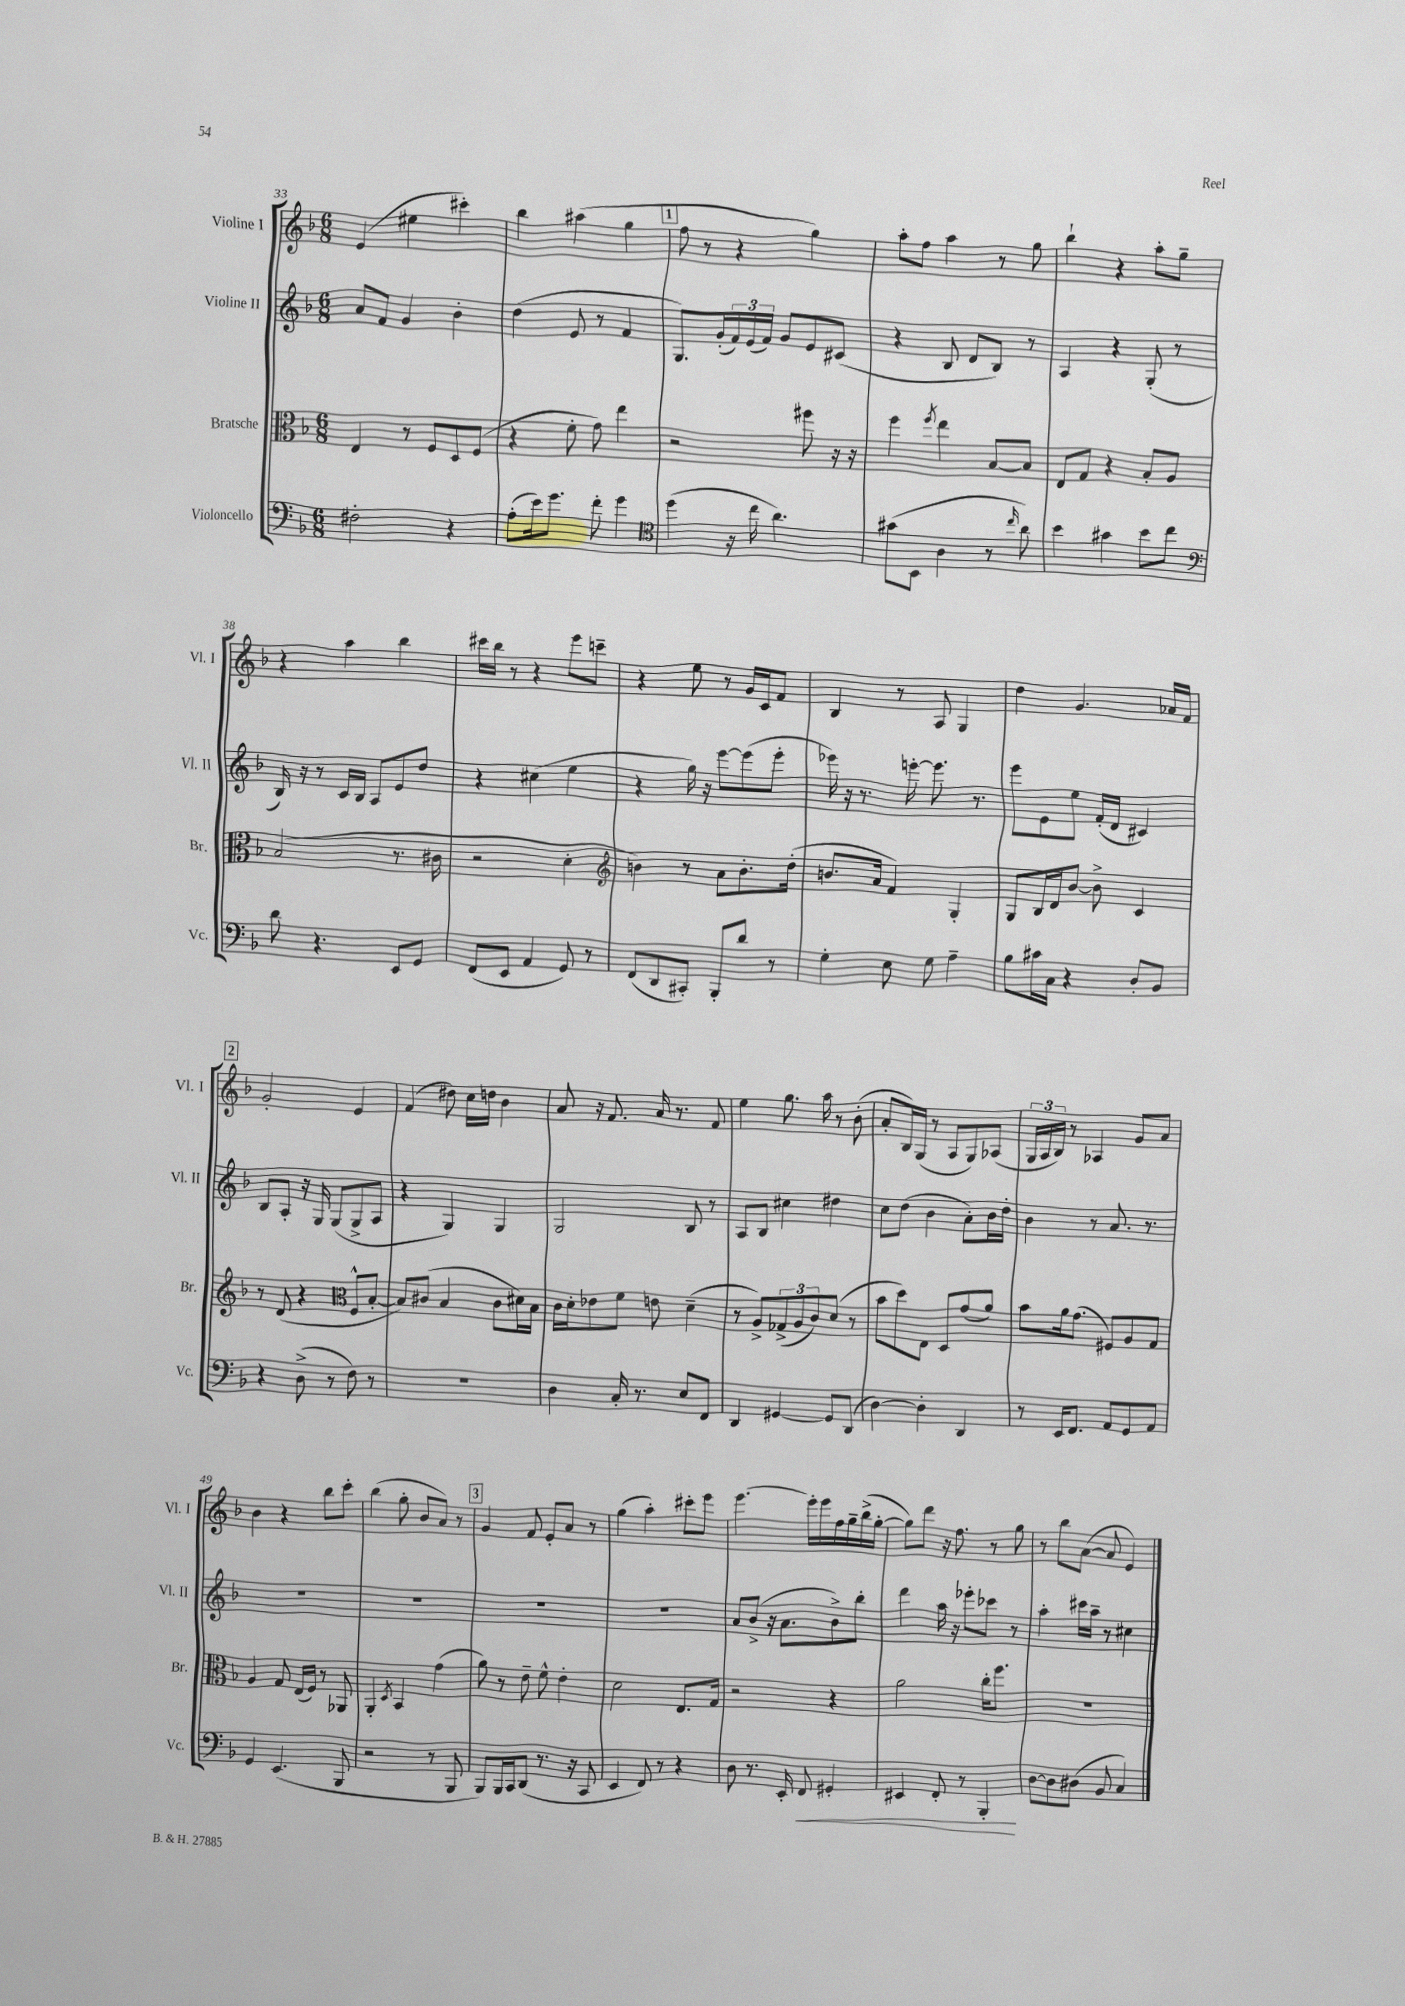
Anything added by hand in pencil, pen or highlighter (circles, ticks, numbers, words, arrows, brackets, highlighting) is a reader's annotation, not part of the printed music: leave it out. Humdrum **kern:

**kern	**kern	**kern	**kern
*staff4	*staff3	*staff2	*staff1
*clefF4	*clefC3	*clefG2	*clefG2
*k[b-]	*k[b-]	*k[b-]	*k[b-]
*M6/8	*M6/8	*M6/8	*M6/8
2F#'	4E	8a	(4e
.	.	8f	.
.	8r	4g	4ee#
.	8F	.	.
4r	8D	4b-'	4ccc#')
.	(8F	.	.
=	=	=	=
(8A'	4r	(4dd	4bb-
16e)	.	.	.
8.g	.	.	.
.	8f'	8e	(4aa#
8f'	8g)	8r	.
4g	4ee	4f	4gg
=	=	=	=
*clefC4	*	*	*
(4dd	2r	8.G)	8ff
.	.	.	8r
.	.	(16g'	.
16r	.	24f)	4r
.	.	(24e	.
16cc	.	.	.
.	.	24f)	.
4.a)	.	8g	.
.	8ff#	8e	4gg)
.	16r	(8c#	.
.	16r	.	.
=	=	=	=
(8g#	4ff	4r	8aa'
8BB-	.	.	8ff
.	8qff	.	.
4A	4ee	8B-	4aa
.	.	8d	.
8r	[8B-	8B-)	8r
16qqcc	.	.	.
8a)	8B-]	8r	8gg
=	=	=	=
4b-	8E	4A	4bb-`
.	8G	.	.
4g#	4r	4r	4r
8b-	8B-'	(8G'	8aa'
8cc	8A	8r	8gg~
=	=	=	=
*clefF4	*	*	*
8d	(2B-	16B-)	4r
.	.	16r	.
4.r	.	8r	.
.	.	16c	4aa
.	.	16B-	.
.	.	8A	.
8EE	8.r	8e	4bb-
8GG	.	8dd	.
.	16c#	.	.
=	=	=	=
(8FF	2r	4r	16ccc#
.	.	.	16bb-
8EE	.	.	8r
4AA	.	(4cc#	4r
8GG)	4d'	4ee	8eee
8r	.	.	8ccc~
=	=	=	=
*	*clefG2	*	*
(8FF	4b)	4r	4r
8DD	.	.	.
8CC#')	8r	16gg)	8ee
.	.	16r	.
8BBB-'	8a	[8eee	8r
8d	8.b'	(8eee]	16g
.	.	.	16c
8r	.	8eee'	8f
.	(16dd'	.	.
=	=	=	=
4G'	8.b	16eee-)	4B-
.	.	16r	.
.	.	8.r	.
.	16a	.	.
8E	4f)	.	8r
.	.	[16eee'	.
8G	.	8.eee]	8A
4A~	4G'	.	4G
.	.	8.r	.
=	=	=	=
8B-	8G	8eee	4dd
16c#	16B-	8e	.
16C	16d	.	.
4r	[8b-	8ee	4.g
.	8b-^]	(16f'	.
.	.	16d	.
8D'	4c	4c#)	.
8BB-	.	.	16a-
.	.	.	16f
=	=	=	=
4r	8r	8B-	2g'
.	(8d	8A'	.
(8D^	4r	16r	.
.	.	16G	.
8r	.	(8G	.
*	*clefC3	*	*
8F)	8F^^	8G^	4e
8r	[8B-'	8A	.
=	=	=	=
2.r	8B-])	4r	(4f
.	(8c#	.	.
.	4B-	4G)	8dd#)
.	.	.	16cc
.	.	.	16dd
.	8c#	4G	4b-
.	16d#)	.	.
.	16B-	.	.
=	=	=	=
4D	16c	2G	8a
.	16d'	.	.
.	8e-	.	16r
.	.	.	8.f
16C'	8f	.	.
8.r	.	.	.
.	8e	.	16a
.	.	.	8.r
8E	(4d~	8B-	.
8FF	.	8r	8f
=	=	=	=
4DD	8r	8A	4ee
.	8A^)	8B-	.
[4GG#	(12G-^	4cc#	8.gg
.	12A	.	.
.	12c)	.	.
.	.	.	16aa
8GG#]	(8d	4dd#	8r
(8DD	8r	.	(8b-'
=	=	=	=
[4D)	8b-	8cc	8a'
.	8dd)	(8dd	16B-)
.	.	.	(16G
4D']	8E	4b-	8r
.	8D	.	8A
4DD	(8g	8a')	8G)
.	8a)	16b-	(8A-
.	.	16dd'	.
=	=	=	=
8r	8b-	4b-	24G
.	.	.	24A
.	.	.	24B-)
16EE	16a	.	8r
8.FF	(8.g	.	.
.	.	8r	4A-
8AA	8F#)	8.a	.
8GG	8A	.	8g
.	.	8.r	.
8AA	8G	.	8a
=	=	=	=
4GG	4A	2.r	4b-
(4.EE	8G	.	4r
.	(16E	.	.
.	16F)	.	.
.	8r	.	8bb-
8BBB-	8AA-	.	8ccc'
=	=	=	=
2r	4AA'	2.r	(4bb-
.	8qD	.	.
.	4BB-	.	8gg'
.	.	.	8b-
8r	(4g	.	8a)
8BBB-	.	.	8r
=	=	=	=
8BBB-)	8a)	2.r	4g
16BBB-	8r	.	.
16CC	.	.	.
(8DD	8e~	.	8f
8.r	8f^^	.	8e'
.	4e'	.	8a
16r	.	.	.
8CC	.	.	8r
=	=	=	=
4EE	2d	2.r	(4gg
8FF)	.	.	4aa')
8r	.	.	.
4r	8.E	.	8ccc#'
.	.	.	8eee
.	16G	.	.
=	=	=	=
8D	2r	8a	[4.eee
8.r	.	(8b-^	.
.	.	16r	.
16EE'	.	8.a	.
8FF	.	.	16eee']
.	.	.	16eee
4GG#'	4r	8b-^)	16ff
.	.	.	16gg~
.	.	8bb-'	(16bb-^
.	.	.	[16gg'
=	=	=	=
4EE#	2a	4ddd	8gg])
.	.	.	8ddd
8FF'	.	16aa	16r
.	.	16r	8.ff
8r	.	8eee-'	.
4BBB-'	16cc'	8ccc-	8r
.	8.ff	.	.
.	.	8r	8gg
=	=	=	=
[8D	2.r	4aa'	8r
8D]	.	.	8bb-
(8D#	.	16ccc#	([8a
.	.	16aa~	.
8BB-	.	8r	8a]
4C)	.	4cc#	4e)
==	==	==	==
*-	*-	*-	*-
